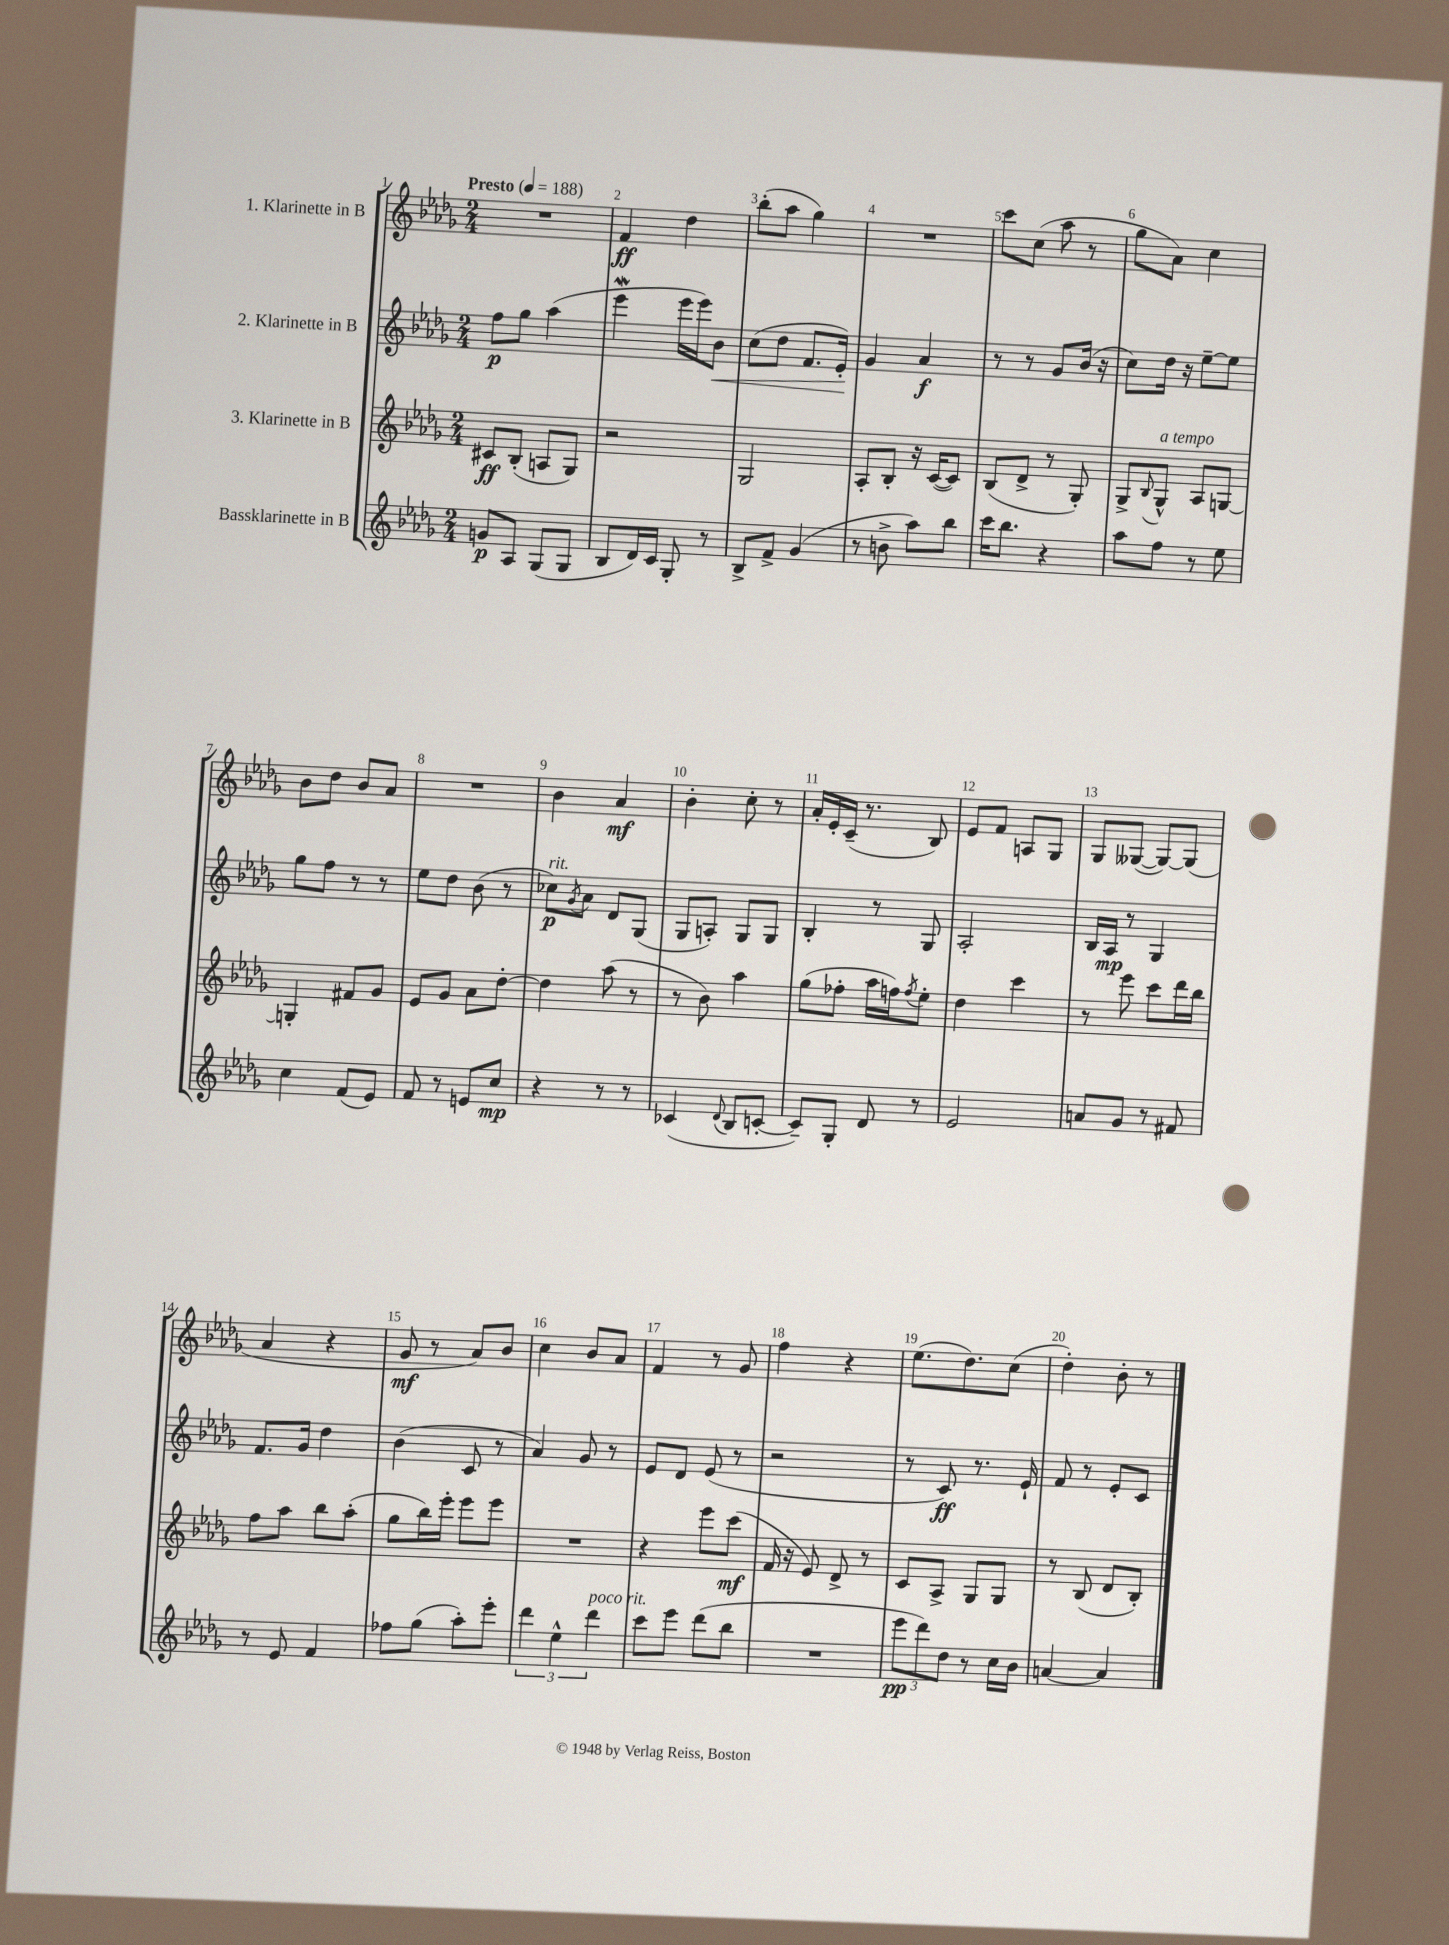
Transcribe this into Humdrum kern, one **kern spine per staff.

**kern	**kern	**kern	**kern
*staff4	*staff3	*staff2	*staff1
*clefG2	*clefG2	*clefG2	*clefG2
*k[b-e-a-d-g-]	*k[b-e-a-d-g-]	*k[b-e-a-d-g-]	*k[b-e-a-d-g-]
*M2/4	*M2/4	*M2/4	*M2/4
*MM188	*MM188	*MM188	*MM188
8g	8c#	8ff	2r
8A-	(8B-'	8gg-	.
(8G-	8A	(4aa-	.
8G-	8G-)	.	.
=	=	=	=
8B-	2r	4eee-	4f
16d-)	.	.	.
16c	.	.	.
8G-'	.	16eee-	4dd-
.	.	16eee-)	.
8r	.	8b-	.
=	=	=	=
8B-^	2G-	(8cc	(8bb-'
8f^	.	8dd-	8aa-
(4g-	.	8.f	4gg-)
.	.	16e-')	.
=	=	=	=
8r	8A-'	4g-	2r
8b^	8B-'	.	.
8aa-)	16r	4a-	.
.	([16c	.	.
8bb-	8c])	.	.
=	=	=	=
16ccc	(8B-	8r	8ccc
8.bb-	.	.	.
.	8d-^	8r	(8cc
4r	8r	8g-	8aa-
.	8G-')	(16b-	8r
.	.	16r	.
=	=	=	=
8aa-	8G-^	8cc)	8gg-
.	8qqB-	.	.
8ff	8G-^^	16dd-	8a-)
.	.	16r	.
8r	8A-	[8ee-~	4cc
8ee-	[8G	8ee-]	.
=	=	=	=
4cc	4G']	8gg-	8b-
.	.	8ff	8dd-
(8f	8f#	8r	8b-
8e-)	8g-	8r	8a-
=	=	=	=
8f	8e-	8ee-	2r
8r	8g-	8dd-	.
8e	8a-	(8b-	.
8cc	[8dd-'	8r	.
=	=	=	=
4r	4dd-]	8cc-)	4b-
.	.	8qg-	.
.	.	8a-	.
8r	(8aa-	8d-	4a-
8r	8r	(8G-	.
=	=	=	=
(4c-	8r	8G-	4b-'
.	8b-)	8A')	.
8qqd-	.	.	.
8B-	4aa-	8G-	8cc'
[8c'	.	8G-	8r
=	=	=	=
8c~])	(8gg-	4B-'	16a-'
.	.	.	16e-'
8G-'	8ff-'	.	(16c~
.	.	.	8.r
8d-	16aa-	8r	.
.	16ff)	.	.
.	8qff	.	.
8r	8ee-'	8G-	8B-)
=	=	=	=
2e-	4dd-	2A-'	8e-
.	.	.	8f
.	4ccc	.	8A
.	.	.	8G-
=	=	=	=
8a	8r	16B-	8G-
.	.	16A-	.
8g-	8eee-	8r	([8G--
8r	8ccc	4G-	8G--_)
8f#	16ddd-	.	(8G--]
.	16bb-	.	.
=	=	=	=
8r	8ff	8.f	4a-
8e-	8aa-	.	.
.	.	16g-	.
4f	8bb-	4dd-	4r
.	(8aa-'	.	.
=	=	=	=
8ff-	8gg-	(4b-	8g-
(8gg-	16bb-)	.	8r
.	16eee-'	.	.
8aa-')	8eee-	8c	8a-)
8eee-'	8eee-	8r	8b-
=	=	=	=
6ddd-	2r	4a-)	4cc
6ee-^^	.	.	.
.	.	8g-	8b-
6ddd-	.	.	.
.	.	8r	8a-
=	=	=	=
8ccc	4r	8e-	4f
8eee-	.	8d-	.
(8ddd-	8eee-	(8e-	8r
8bb-	(8ccc	8r	8g-
=	=	=	=
2r	16f	2r	4ff
.	16r	.	.
.	8e-)	.	.
.	8d-^	.	4r
.	8r	.	.
=	=	=	=
12eee-	8c	8r	(8.ee-
12ddd-)	.	.	.
.	8A-^	8c)	.
12dd-	.	.	.
.	.	.	8.dd-)
8r	8G-	8.r	.
16cc	8G-	.	(8cc
16b-	.	16e-`	.
=	=	=	=
[4a	8r	8f	4dd-')
.	(8B-	8r	.
4a]	8d-	8e-'	8b-'
.	8B-')	8c	8r
==	==	==	==
*-	*-	*-	*-
